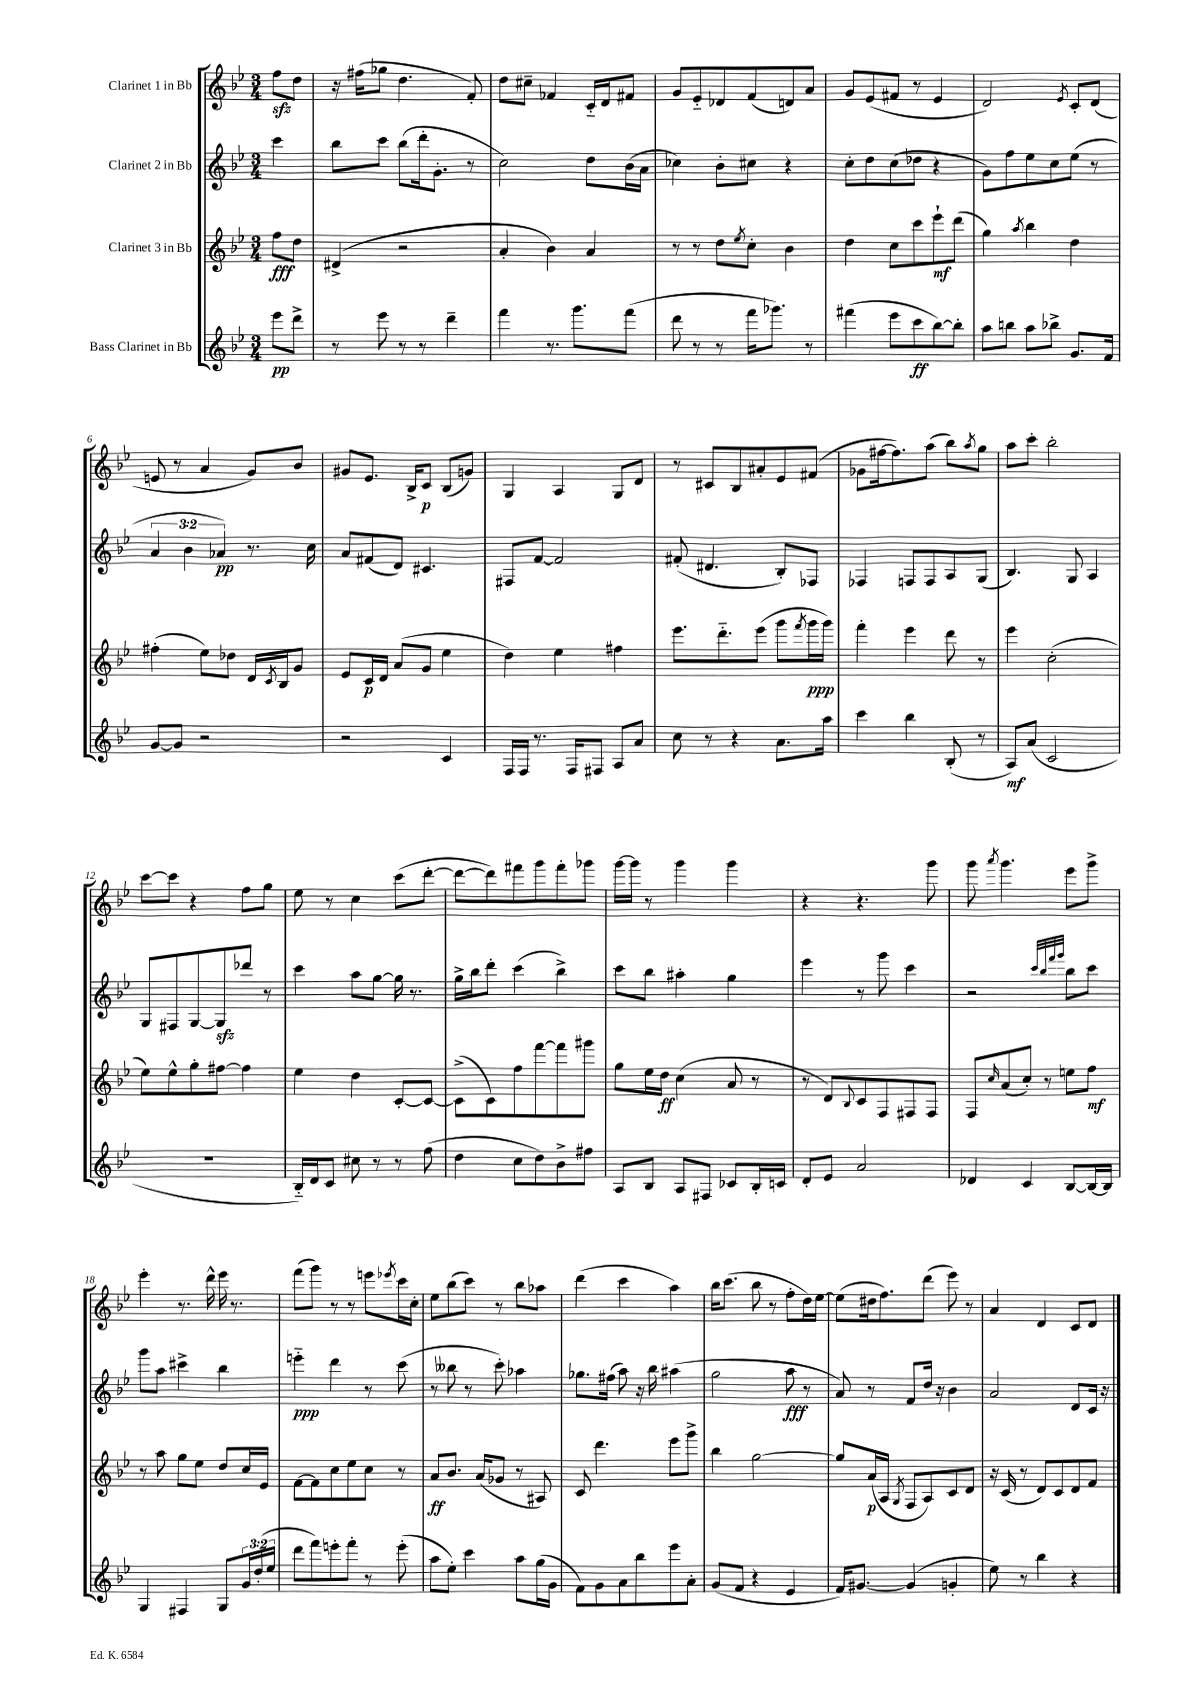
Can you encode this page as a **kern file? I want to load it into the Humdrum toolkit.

**kern	**dynam	**kern	**dynam	**kern	**dynam	**kern	**dynam
*part4	*part4	*part3	*part3	*part2	*part2	*part1	*part1
*staff4	*staff4	*staff3	*staff3	*staff2	*staff2	*staff1	*staff1
*I"Bass Clarinet in Bb	*	*I"Clarinet 3 in Bb	*	*I"Clarinet 2 in Bb	*	*I"Clarinet 1 in Bb	*
*clefG2	*	*clefG2	*	*clefG2	*	*clefG2	*
*k[b-e-]	*	*k[b-e-]	*	*k[b-e-]	*	*k[b-e-]	*
*M3/4	*	*M3/4	*	*M3/4	*	*M3/4	*
=	=	=	=	=	=	=	=
8eee-\L	pp	8ff\L	fff	4ccc\	.	8ffzz\L	.
8ddd^\J	.	8dd\J	.	.	.	8dd\J	.
=1	=1	=1	=1	=1	=1	=1	=1
8r	.	(4d#X^/	.	8bb-\L	.	16r	.
.	.	.	.	.	.	(16ff#X\KL	.
8eee-\	.	.	.	8ccc\J	.	8gg-X\J	.
8r	.	2r	.	(8bb-\L	.	4.dd\	.
8r	.	.	.	16ddd'\k	.	.	.
.	.	.	.	8.g'\J	.	.	.
4ddd~\	.	.	.	.	.	.	.
.	.	.	.	8r	.	8f'/)	.
=2	=2	=2	=2	=2	=2	=2	=2
4fff\	.	4a'/	.	2cc\)	.	8dd\L	.
.	.	.	.	.	.	8cc#X~\J	.
8.r	.	4b-\)	.	.	.	4f-X/	.
8.ggg\L	.	.	.	.	.	.	.
.	.	4a/	.	8dd\L	.	16c/LL	.
.	.	.	.	.	.	16d/J	.
(8fff\J	.	.	.	(16b-\L	.	8f#X/J	.
.	.	.	.	16a\JJ	.	.	.
=3	=3	=3	=3	=3	=3	=3	=3
8ddd\	.	8r	.	4cc-X\)	.	8g/L	.
8r	.	8r	.	.	.	8e-/	.
8r	.	8dd\L	.	8b-'\L	.	8d-X/	.
.	.	8qee-/	.	.	.	.	.
16fff\KL	.	8cc'\J	.	8cc#X\J	.	(8f/	.
8.ggg-X\J)	.	.	.	.	.	.	.
.	.	4b-\	.	4r	.	8dn/)	.
8r	.	.	.	.	.	8a/J	.
=4	=4	=4	=4	=4	=4	=4	=4
(4fff#X\	.	4dd\	.	8cc'\L	.	8g/L	.
.	.	.	.	8dd\	.	(8e-/	.
8eee-\L	.	8cc\L	.	(8cc\	.	8f#X/J	.
8ccc\	ff	8ccc\	.	8dd-X\J	.	8r	.
[8bb-\)	.	8eee-`\	mf	4r	.	4e-/	.
8bb-'\J]	.	(8ddd\J	.	.	.	.	.
=5	=5	=5	=5	=5	=5	=5	=5
8aa\L	.	4gg\)	.	8g\L)	.	2d/)	.
8bbn\J	.	.	.	8ff\	.	.	.
.	.	8qaa/	.	.	.	.	.
8aa\L	.	4bb-\	.	8ee-\	.	.	.
8bb-X^\J	.	.	.	8cc\	.	.	.
.	.	.	.	.	.	8qe-/	.
8.g/L	.	4dd\	.	(8ee-\J	.	8c'/L	.
.	.	.	.	8r	.	(8d/J	.
16f/Jk	.	.	.	.	.	.	.
!!LO:LB:g=z
=6	=6	=6	=6	=6	=6	=6	=6
[8g/L	.	(4ff#X'\	.	6a/	.	8en/	.
8g/J]	.	.	.	.	.	8r	.
.	.	.	.	6b-\	.	.	.
2r	.	8ee-\L)	.	.	.	4a/	.
.	.	.	.	6a-X/)	pp	.	.
.	.	8dd-X\J	.	.	.	.	.
.	.	16d/LL	.	8.r	.	8g/L)	.
.	.	8qc/	.	.	.	.	.
.	.	16B-/J	.	.	.	.	.
.	.	8g/J	.	.	.	8b-/J	.
.	.	.	.	16cc\	.	.	.
=7	=7	=7	=7	=7	=7	=7	=7
2r	.	8e-/L	.	8a/L	.	8g#X/L	.
.	.	16c/L	p	(8f#X/	.	8.e-/J	.
.	.	16d/JJ	.	.	.	.	.
.	.	(8a/L	.	8d/J)	.	.	.
.	.	.	.	.	.	16B-^/KL	.
.	.	8g/J	.	4.c#X/	.	8c/J	p
4c/	.	4ee-\	.	.	.	(8B-/L	.
.	.	.	.	.	.	8gn/J)	.
=8	=8	=8	=8	=8	=8	=8	=8
16F/LL	.	4dd\)	.	8F#X/L	.	4G/	.
16F/JJ	.	.	.	.	.	.	.
8.r	.	.	.	[8f/J	.	.	.
.	.	4ee-\	.	2f/]	.	4A/	.
16F/KL	.	.	.	.	.	.	.
8F#X/J	.	.	.	.	.	.	.
8A/L	.	4ff#X\	.	.	.	8G/L	.
8a/J	.	.	.	.	.	8d/J	.
=9	=9	=9	=9	=9	=9	=9	=9
8cc\	.	8.eee-\L	.	(8f#X'/	.	8r	.
8r	.	.	.	4.d#X/	.	8c#X/L	.
.	.	8.ddd\	.	.	.	.	.
4r	.	.	.	.	.	8B-/	.
.	.	(8eee-\J	.	.	.	8a#X'/	.
8.a\L	.	8ggg\L	.	8B-'/L)	.	8e-/	.
.	.	8qfff/	.	.	.	.	.
.	.	16ggg\L	ppp	8F-X/J	.	(8f#X/J	.
16aa\Jk	.	16ggg\JJ)	.	.	.	.	.
=10	=10	=10	=10	=10	=10	=10	=10
4ccc\	.	4fff'\	.	4F-X/	.	8g-X\L	.
.	.	.	.	.	.	[16ff#X\k	.
.	.	.	.	.	.	8.ff#\])	.
4bb-\	.	4eee-\	.	8Fn/L	.	.	.
.	.	.	.	8F/	.	(8aa\J	.
(8B-'/	.	8ddd\	.	8A/	.	8bb-\L)	.
.	.	.	.	.	.	8qaa/	.
8r	.	8r	.	(8G/J	.	8gg\J	.
=11	=11	=11	=11	=11	=11	=11	=11
8A/L)	mf	4eee-\	.	4.B-/)	.	8aa\L	.
(8a/J	.	.	.	.	.	8ccc'\J	.
2c/	.	(2cc'\	.	.	.	2bb-'\	.
.	.	.	.	8G/	.	.	.
.	.	.	.	4A/	.	.	.
!!LO:LB:g=z
=12	=12	=12	=12	=12	=12	=12	=12
2.r	.	8ee-\L)	.	8G/L	.	[8ccc\L	.
.	.	8ee-^^\	.	8F#X/	.	8ccc\J]	.
.	.	8gg'\	.	[8G/	.	4r	.
.	.	[8ff#X\J	.	8Gzz/]	.	.	.
.	.	4ff#\]	.	8ddd-X/J	.	8ff\L	.
.	.	.	.	8r	.	8gg\J	.
=13	=13	=13	=13	=13	=13	=13	=13
16B-/LL)	.	4ee-\	.	4ccc\	.	8ee-\	.
16d/J	.	.	.	.	.	.	.
8c/J	.	.	.	.	.	8r	.
8cc#X\	.	4dd\	.	8aa\L	.	4cc\	.
8r	.	.	.	[8gg\J	.	.	.
8r	.	[8c'/L	.	16gg\]	.	(8ccc\L	.
.	.	.	.	8.r	.	.	.
(8ff\	.	8c/J_	.	.	.	[8ddd'\J	.
=14	=14	=14	=14	=14	=14	=14	=14
4dd\	.	(8c^\L]	.	16gg^\LL	.	8ddd\L_	.
.	.	.	.	16bb-\J	.	.	.
.	.	8c\)	.	8ddd'\J	.	8ddd\])	.
8cc\L	.	8ff\	.	(4ccc\	.	8fff#X\	.
8dd\)	.	[8fff\	.	.	.	8ggg\	.
8b-^\	.	8fff\]	.	4bb-^\)	.	8fff#'\	.
8ff#X\J	.	8ggg#X\J	.	.	.	8ggg-X\J	.
=15	=15	=15	=15	=15	=15	=15	=15
8A/L	.	8gg\L	.	8ccc\L	.	[16ggg\LL	.
.	.	.	.	.	.	16ggg\JJ]	.
8B-/J	.	16ee-\L	.	8bb-\J	.	8r	.
.	.	16dd\JJ	ff	.	.	.	.
8A/L	.	(4cc\	.	4aa#X'\	.	4ggg\	.
8F#X/J	.	.	.	.	.	.	.
8c-X/L	.	8a/	.	4gg\	.	4ggg\	.
16B-'/L	.	8r	.	.	.	.	.
16cn/JJ	.	.	.	.	.	.	.
=16	=16	=16	=16	=16	=16	=16	=16
8d'/L	.	8r	.	4eee-\	.	4r	.
8e-/J	.	8d/L)	.	.	.	.	.
.	.	8qqB-/	.	.	.	.	.
2a/	.	8c/	.	8r	.	4.r	.
.	.	8F/	.	8ggg\	.	.	.
.	.	8F#X/	.	4ccc\	.	.	.
.	.	8F#/J	.	.	.	8ggg\	.
=17	=17	=17	=17	=17	=17	=17	=17
4d-X/	.	8F/L	.	2r	.	8ggg\	.
.	.	16qqcc/	.	.	.	8qaaa/	.
.	.	(8a/	.	.	.	4.ggg\	.
4c/	.	8cc'/J)	.	.	.	.	.
.	.	8r	.	.	.	.	.
.	.	.	.	32qqccc/LLL	.	.	.
.	.	.	.	32qqbb-/	.	.	.
.	.	.	.	32qqfff/	.	.	.
.	.	.	.	32qqggg/JJJ	.	.	.
[8B-/L	.	8een\L	.	8bb-\L	.	8eee-\L	.
16B-/L_	.	8ff\J	mf	8ccc\J	.	8ggg^\J	.
16B-/JJ]	.	.	.	.	.	.	.
!!LO:LB:g=z
=18	=18	=18	=18	=18	=18	=18	=18
4G/	.	8r	.	8ggg\L	.	4eee-'\	.
.	.	8aa\	.	8aa\J	.	.	.
4F#X/	.	8gg\L	.	4ccc#X^\	.	8.r	.
.	.	8ee-\J	.	.	.	.	.
.	.	.	.	.	.	16ddd^^\	.
8G/L	.	8dd/L	.	4bb-\	.	16eee-\	.
.	.	.	.	.	.	8.r	.
24g/L	.	16cc/L	.	.	.	.	.
(24dd'/	.	.	.	.	.	.	.
.	.	16e-/JJ	.	.	.	.	.
24ee-/JJ	.	.	.	.	.	.	.
=19	=19	=19	=19	=19	=19	=19	=19
8ddd\L	.	[8f\L	.	4eeen\	ppp	(8fff\L	.
8fff\)	.	8f\]	.	.	.	8ggg\J)	.
8eeen'\	.	8cc\	.	4ddd\	.	8r	.
8fff'\J	.	8ee-\	.	.	.	8r	.
8r	.	8cc\J	.	8r	.	8eeen\L	.
.	.	.	.	.	.	8qeee-X/	.
(8eee'\	.	8r	.	(8ccc\	.	16ccc\L	.
.	.	.	.	.	.	16cc'\JJ	.
=20	=20	=20	=20	=20	=20	=20	=20
8aa\L	.	8a/L	ff	8r	.	8ee-\L	.
8ee-'\J)	.	8.b-/J	.	8bb--X\	.	(8bb-\	.
4ccc\	.	.	.	8r	.	8ccc\J)	.
.	.	(16a/KL	.	.	.	.	.
.	.	8g-X/J	.	8ccc'\)	.	8r	.
8aa\L	.	8r	.	4aa-X\	.	8bb-\L	.
(16gg\L	.	8A#X/)	.	.	.	8aa-X\J	.
16g\JJ	.	.	.	.	.	.	.
=21	=21	=21	=21	=21	=21	=21	=21
8f\L)	.	8c/	.	8.gg-X\L	.	(4ddd\	.
8g\	.	4.ddd\	.	.	.	.	.
.	.	.	.	(16ff#X\Jk	.	.	.
8a\	.	.	.	8aa\)	.	4ccc\	.
8bb-\	.	.	.	16r	.	.	.
.	.	.	.	16bb-\	.	.	.
8eee-\	.	8eee-\L	.	(4aa#X\	.	4aa\)	.
8a'\J	.	8ggg^\J	.	.	.	.	.
=22	=22	=22	=22	=22	=22	=22	=22
(8g/L	.	4bb-\	.	2gg\	.	16bb-\KL	.
.	.	.	.	.	.	(8.ccc\J	.
8f/J	.	.	.	.	.	.	.
4r	.	[2gg\	.	.	.	8bb-\	.
.	.	.	.	.	.	8r	.
4e-/	.	.	.	8aa\	fff	8ff'\L	.
.	.	.	.	8r	.	16dd\L)	.
.	.	.	.	.	.	[16ee-\JJ	.
=23	=23	=23	=23	=23	=23	=23	=23
16f/KL)	.	8gg/L]	.	8a/)	.	(8ee-\L]	.
[8.g#X/J	.	.	.	.	.	.	.
.	.	(16a/L	p	8r	.	16dd#X\k	.
.	.	16A/JJ	.	.	.	8.ff\)	.
.	.	8qG/	.	.	.	.	.
(4g#/]	.	8F/L	.	8f/L	.	.	.
.	.	8A/)	.	16dd/Jk	.	(8ddd\J	.
.	.	.	.	16r	.	.	.
4gn'/	.	8c/	.	4b-\	.	8eee-\)	.
.	.	8d/J	.	.	.	8r	.
=24	=24	=24	=24	=24	=24	=24	=24
8ee-\)	.	16r	.	2a/	.	4a/	.
.	.	(16c/	.	.	.	.	.
8r	.	8r	.	.	.	.	.
4bb-\	.	8d/L)	.	.	.	4d/	.
.	.	8c/	.	.	.	.	.
4r	.	8d/	.	8d/L	.	8c/L	.
.	.	8f/J	.	16c/Jk	.	8d/J	.
.	.	.	.	16r	.	.	.
==	==	==	==	==	==	==	==
*-	*-	*-	*-	*-	*-	*-	*-
